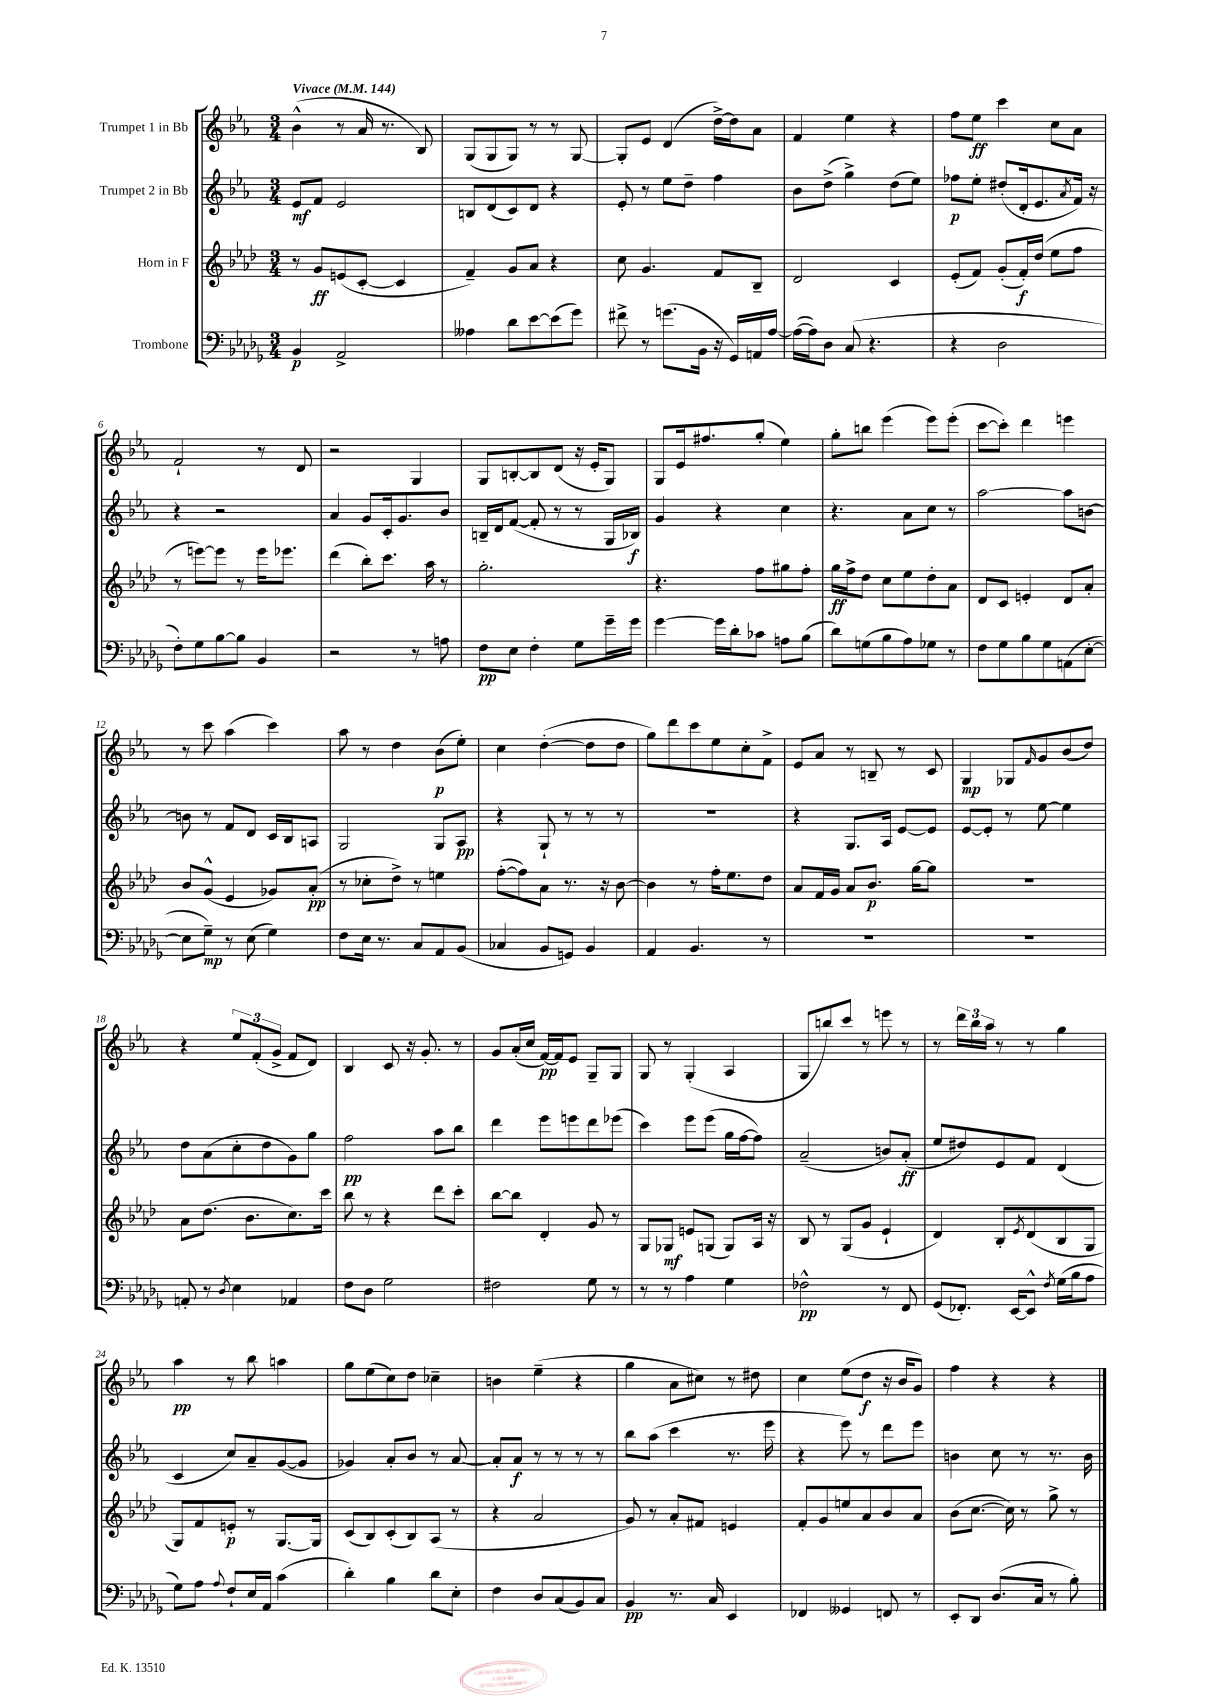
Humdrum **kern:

**kern	**kern	**kern	**kern
*staff4	*staff3	*staff2	*staff1
*clefF4	*clefG2	*clefG2	*clefG2
*k[b-e-a-d-g-]	*k[b-e-a-d-]	*k[b-e-a-]	*k[b-e-a-]
*M3/4	*M3/4	*M3/4	*M3/4
*MM144	*MM144	*MM144	*MM144
4BB-	8r	8e-	(4b-^^
.	8g	8f	.
2AA-^	(8e	2e-	8r
.	[8c'	.	16a-
.	.	.	8.r
.	4c]	.	.
.	.	.	8B-)
=	=	=	=
4A--	4f~)	8B	(8G
.	.	(8d	8G
8d-	8g	8c)	8G)
[8e-	8a-	8d	8r
(8e-]	4r	4r	8r
8g-)	.	.	[8G
=	=	=	=
8f#^	8cc	8e-'	8G']
8r	4.g	8r	8e-
(8.g	.	8ee-	(4d
.	.	8dd~	.
16BB-	.	.	.
16r	8f	4ff	[16dd^)
16GG-)	.	.	16dd]
16AA	8B-~	.	8a-
[16A-	.	.	.
=	=	=	=
(16A-_	2d-	8b-	4f
16A-])	.	.	.
8D-	.	(8dd^	.
(8C	.	4gg^)	4ee-
4.r	.	.	.
.	4c	(8dd	4r
.	.	8ee-)	.
=	=	=	=
4r	(8e-'	8ff-	8ff
.	8f)	8ee-'	8ee-
2D-	(8g'	(8dd#'	4ccc
.	16f')	16d'	.
.	(16dd-	8.e-	.
.	8ee-	.	8cc
.	.	8qa-	.
.	8ff	16f)	8a-
.	.	16r	.
=	=	=	=
8F')	8r	4r	2f`
8G-	[8eee)	.	.
[8B-	8eee]	2r	.
8B-]	8r	.	.
4BB-	16eee	.	8r
.	8.eee-	.	.
.	.	.	8d
=	=	=	=
2r	(4ddd-	4a-	2r
.	8bb-')	8g	.
.	8.ccc	16c'	.
.	.	8.g	.
8r	.	.	4G
.	16aa-	.	.
8A	8r	8b-	.
=	=	=	=
8F	2.gg'	16B~	8G
.	.	16d	.
8E-	.	([8f	[8B'
4F'	.	8f']	8B]
.	.	8r	(8d
8G-	.	8r	16r
.	.	.	16e-'
16g-~	.	16G	8G)
16g-	.	16B-)	.
=	=	=	=
[4g-	4.r	4g	8G
.	.	.	16e-
.	.	.	8.ff#
16g-]	.	4r	.
16d-'	.	.	.
8c-	8ff	.	(8gg'
8A	8gg#	4cc	4ee-)
(8B-	8ff'	.	.
=	=	=	=
8d-)	16gg	4.r	8gg'
.	16ff^	.	.
(8G	8dd-	.	8bb
8B-	8cc	.	(4eee-
8A-)	8ee-	8a-	.
8G-	8dd-'	8cc	8eee-)
8r	8a-	8r	(8eee-'
=	=	=	=
8F	8d-	[2aa-	[8ccc
8G-	8c	.	8ccc'])
8B-	4e'	.	4ddd
8G-	.	.	.
(8AA	8d-	8aa-]	4eee
[8E-'	8a-'	[8b	.
=	=	=	=
8E-]	8b-	8b]	8r
8G-~)	(8g^^	8r	8ccc
8r	4e-	8f	(4aa-
(8E-	.	8d	.
4G-)	8g-)	16c	4ccc)
.	.	16B-	.
.	(8a-'	8A	.
=	=	=	=
8F	8r	2G	8aa-
16E-	8cc-'	.	8r
8.r	.	.	.
.	8dd-^)	.	4dd
8C	8r	.	.
8AA-	4ee	8G	(8b-
(8BB-	.	8A-	8ee-')
=	=	=	=
4C-	([8ff'	4r	4cc
.	8ff])	.	.
8BB-	8a-	8G`	([4dd'
8GG)	8.r	8r	.
4BB-	.	8r	8dd]
.	16r	.	.
.	[8b-	8r	8dd
=	=	=	=
4AA-	4b-]	2.r	8gg)
.	.	.	8ddd
4.BB-	8r	.	8ccc
.	16ff'	.	8ee-
.	8.ee-	.	.
.	.	.	8cc'
8r	8dd-	.	8f^
=	=	=	=
2.r	8a-	4r	8e-
.	16f	.	8a-
.	16g	.	.
.	8a-	8.G	8r
.	8.b-	.	8B~
.	.	16A-	.
.	.	[8e-	8r
.	[16gg	.	.
.	8gg]	8e-]	8c
=	=	=	=
2.r	2.r	[8e-	4G
.	.	8e-']	.
.	.	8r	8G-
.	.	.	16qqf
.	.	[8ee-	8g
.	.	4ee-]	(8b-
.	.	.	8dd)
=	=	=	=
8AA'	8a-	8dd	4r
8r	(8.dd-	(8a-	.
8qD-	.	.	.
4E-	.	8cc'	12ee-
.	8.b-	.	.
.	.	.	(12f'
.	.	8dd	.
.	.	.	12g^
4AA-	8.cc)	8g)	8f
.	.	8gg	8d)
.	16ccc	.	.
=	=	=	=
8F	8bb-	2ff	4B-
8D-	8r	.	.
2G-	4r	.	8c
.	.	.	16r
.	.	.	8.g'
.	8ddd-	8aa-	.
.	8ccc'	8bb-	8r
=	=	=	=
2F#	[8bb-	4ddd	8g
.	8bb-]	.	(16a-'
.	.	.	16cc
.	4d-'	8eee-	[16f)
.	.	.	16f]
.	.	8eee	8e-
8G-	8g	8ddd	8G~
8r	8r	(8eee-	8G
=	=	=	=
8r	8G	4ccc)	8G
8r	8G-	.	8r
4A-	8e	8eee-	(4G'
.	(8G	(8eee-	.
4G-	8G)	16gg	4A-
.	.	[16ff	.
.	16A-	8ff])	.
.	16r	.	.
=	=	=	=
2F-^^	8B-	(2a-~	8G
.	8r	.	8bb)
.	(8G	.	8ccc
.	8g	.	8r
8r	4e-`	8b)	8eee
8FF	.	(8a-'	8r
=	=	=	=
(8GG-	4d-)	8ee-	8r
8.FF-')	.	8dd#)	24ddd
.	.	.	24bb-
.	.	.	24aa-
.	8B-'	8e-	8r
[16EE-	.	.	.
.	8qe-	.	.
8EE-^^]	(8d-	8f	8r
8qF	.	.	.
(16G-	8B-	(4d	4gg
16B-	.	.	.
8A-	8G	.	.
=	=	=	=
8G-)	8G)	4c	4aa-
8A-	8f	.	.
8qqA-	.	.	.
8F`	8e'	8cc)	8r
16E-	8r	8a-~	8bb-
16AA-	.	.	.
(4c	[8.G	([8g	4aa
.	.	8g]	.
.	16G]	.	.
=	=	=	=
4d-')	(8c	4g-)	8gg
.	8B-)	.	(8ee-
4B-	(8c'	8a-'	8cc)
.	8B-)	8b-	8dd
8d-	(8A-	8r	4cc-~
8E-'	8r	[8a-	.
=	=	=	=
4F	4r	8a-']	4b
.	.	8a-	.
8D-	2a-	8r	(4ee-~
(8C	.	8r	.
8BB-)	.	8r	4r
8C	.	8r	.
=	=	=	=
4BB-	8g)	8bb-	4gg
.	8r	(8aa-	.
8.r	8a-'	4ccc	8a-
.	8f#	.	8cc#)
16C	.	.	.
4EE-	4e	8.r	8r
.	.	.	8dd#
.	.	16eee-	.
=	=	=	=
4FF-	8f'	4r	4cc
.	8g	.	.
4GG--	8ee	8eee-)	(8ee-
.	8a-	8r	8dd
8FF	8b-	8ddd	16r
.	.	.	16b-
8r	8a-	8eee-	8g)
=	=	=	=
8EE-'	(8b-	4b	4ff
8DD-	[8.cc	.	.
(8.D-	.	8cc	4r
.	16cc])	.	.
.	8r	8r	.
16C	.	.	.
8r	8gg^	8.r	4r
8B-')	8r	.	.
.	.	16b	.
==	==	==	==
*-	*-	*-	*-
